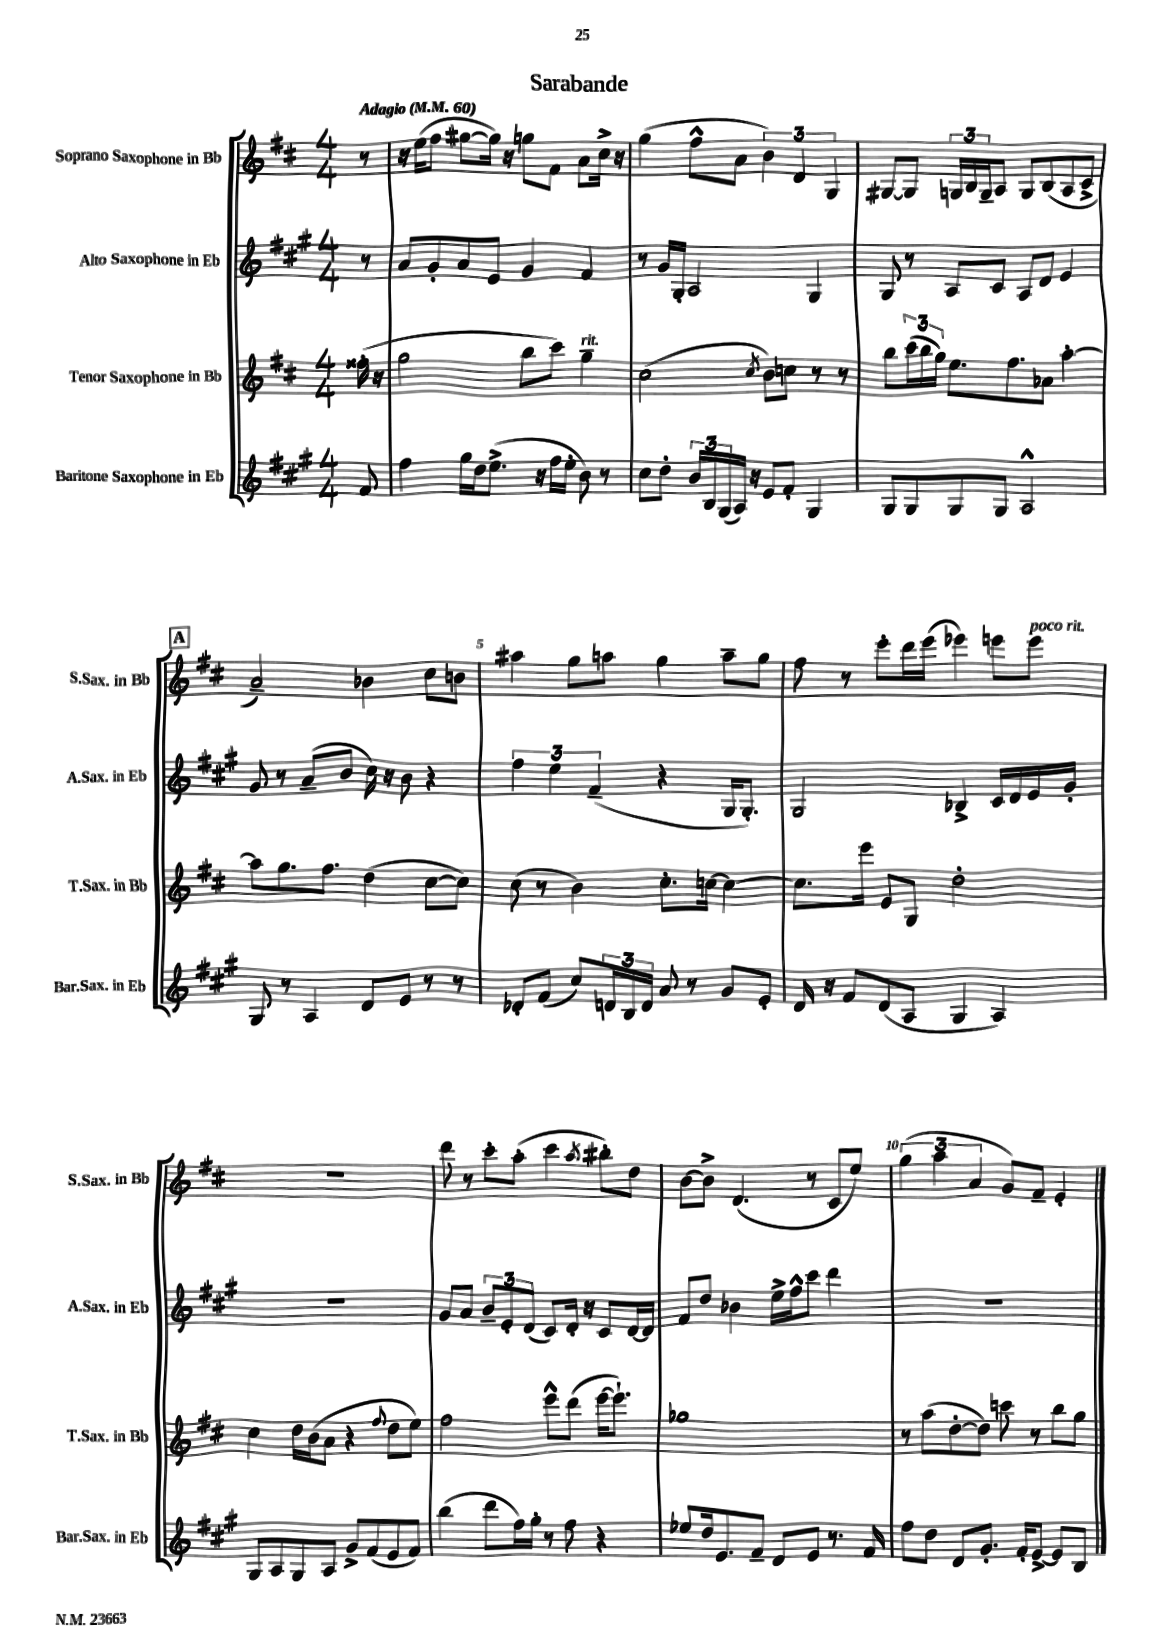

**kern	**kern	**kern	**kern
*staff4	*staff3	*staff2	*staff1
*clefG2	*clefG2	*clefG2	*clefG2
*k[f#c#g#]	*k[f#c#]	*k[f#c#g#]	*k[f#c#]
*M4/4	*M4/4	*M4/4	*M4/4
*MM60	*MM60	*MM60	*MM60
8f#/	(16ff##'\	8r	8r
.	16r	.	.
=	=	=	=
4ff#\	2gg\	8a/L	16r
.	.	.	(16ee\LK
.	.	8g#'/	8ff#\J
16gg#\LL	.	8a/	[8gg#\L
16dd\J	.	.	.
(8.ee^\J	.	8e/J	16gg#\]Jk)
.	.	.	16r
.	8bb\L	4g#/	8gg\L
16r	.	.	.
16ff#\LL	8ccc#\J)	.	8f#\J
16ee'\JJ	.	.	.
8b\)	4gg~\	4f#/	8a\L
8r	.	.	16cc#^\Jk
.	.	.	16r
=	=	=	=
8cc#\L	(2cc#\	8r	(4gg\
8dd'\J	.	16g#/LL	.
.	.	16G#'/JJ	.
24b/LL	.	2A/	8ff#^^\L
24B/	.	.	.
(24G#/	.	.	.
16A/JJ)	.	.	8a\J
16r	.	.	.
.	8qcc#/	.	.
8e/L	8b\L)	.	6b\)
8f#'/J	8cc\J	.	.
.	.	.	6d/
4G#/	8r	4G#/	.
.	.	.	6G/
.	8r	.	.
=	=	=	=
8G#/L	8bb\L	8G#/	[8G#/L
8G#/	(24ccc#\L	8r	8G#/]J
.	24bb\	.	.
.	24gg\JJ)	.	.
8G#/	8.ee\L	8A/L	24G/LL
.	.	.	24B/
.	.	.	24G~/J
8G#/J	.	8c#/J	8A/J
.	8.ff#\	.	.
2A^^/	.	8A/L	8G/L
.	8a-\J	8d/J	(8B/
.	[4aa'\	4e/	8A/
.	.	.	8c#^/J
=	=	=	=
8G#/	8aa\]L	8g#/	2a~/)
8r	8.gg\	8r	.
4A/	.	(8a~/L	.
.	8.ff#\J	.	.
.	.	8b/J	.
8d/L	(4dd\	16cc#\)	4b-\
.	.	16r	.
8e/J	.	8b\	.
8r	[8cc#\L	4r	8cc#\L
8r	8cc#\]J)	.	8b\J
=	=	=	=
8d-'/L	(8cc#\	6ff#\	4aa#\
(8f#/J	8r	.	.
.	.	6ee\	.
8cc#/L)	4b\)	.	8gg\L
.	.	(6f#~/	.
24d/L	.	.	8aa\J
24B/	.	.	.
24d/JJ	.	.	.
8a/	8.cc#'\L	4r	4gg\
8r	.	.	.
.	[16cc\Jk	.	.
8g#/L	4cc\_	16G#/LK	8aa~\L
.	.	8.G#'/J)	.
8e'/J	.	.	8gg\J
=	=	=	=
16d/	8.cc\]L	2G#/	8ff#\
16r	.	.	.
8f#/L	.	.	8r
.	16eee\Jk	.	.
(8d/	8e/L	.	8eee'\L
8A/J	8G/J	.	16ddd\L
.	.	.	(16eee\JJ
4G#/	2dd'\	4B-^/	4eee-\)
4A/)	.	16c#/LL	8eee\L
.	.	16d/	.
.	.	16e/	8eee\J
.	.	16g#'/JJ	.
=	=	=	=
8G#/L	4cc#\	1r	1r
8A/	.	.	.
8G#/	16dd\LL	.	.
.	(16b\J	.	.
8A/J	8a\J	.	.
8g#^/L	4r	.	.
(8f#/	.	.	.
.	8qqff#/	.	.
8e/	8dd\L	.	.
8f#/J)	8ee\J)	.	.
=	=	=	=
(4bb\	2ff#\	8g#/L	8ddd\
.	.	8a/J	8r
8ddd\L	.	12b~/L	8ccc#'\L
.	.	12e'/	.
16ff#\L)	.	.	(8aa'\J
.	.	(12d/J	.
16gg#'\JJ	.	.	.
8r	8eee^^\L	8c#/L)	4ccc#\
8ff#\	(8ddd\J	16d'/Jk	.
.	.	16r	.
.	.	.	8qaa/
4r	[16eee\LK	8c#/L	8bb#'\L)
.	8.eee`\]J)	.	.
.	.	[16d/L	8dd\J
.	.	16d/]JJ	.
=	=	=	=
8ee-/L	1gg-	8f#/L	[8b\L
16dd/k	.	8dd/J	8b^\]J
8.e/	.	.	.
.	.	4b-\	(4.d/
8f#~/J	.	.	.
8d/L	.	16ee^\LL	.
.	.	16ff#^^\J	.
8e/J	.	8ccc#\J	8r
8.r	.	4ddd\	8c#/L
.	.	.	8ee/J)
16f#/	.	.	.
=	=	=	=
8ff#\L	8r	1r	(6gg\
8dd\J	(8aa\L	.	.
.	.	.	6aa\
8d/L	[8dd'\	.	.
.	.	.	6a/
8.g#'/J	8dd\]J)	.	.
.	8ccc\	.	8g/L)
16f#'/LK	.	.	.
[8e^/J	8r	.	8f#~/J
8e/]L	8bb\L	.	4e'/
8B/J	8gg\J	.	.
==	==	==	==
*-	*-	*-	*-
